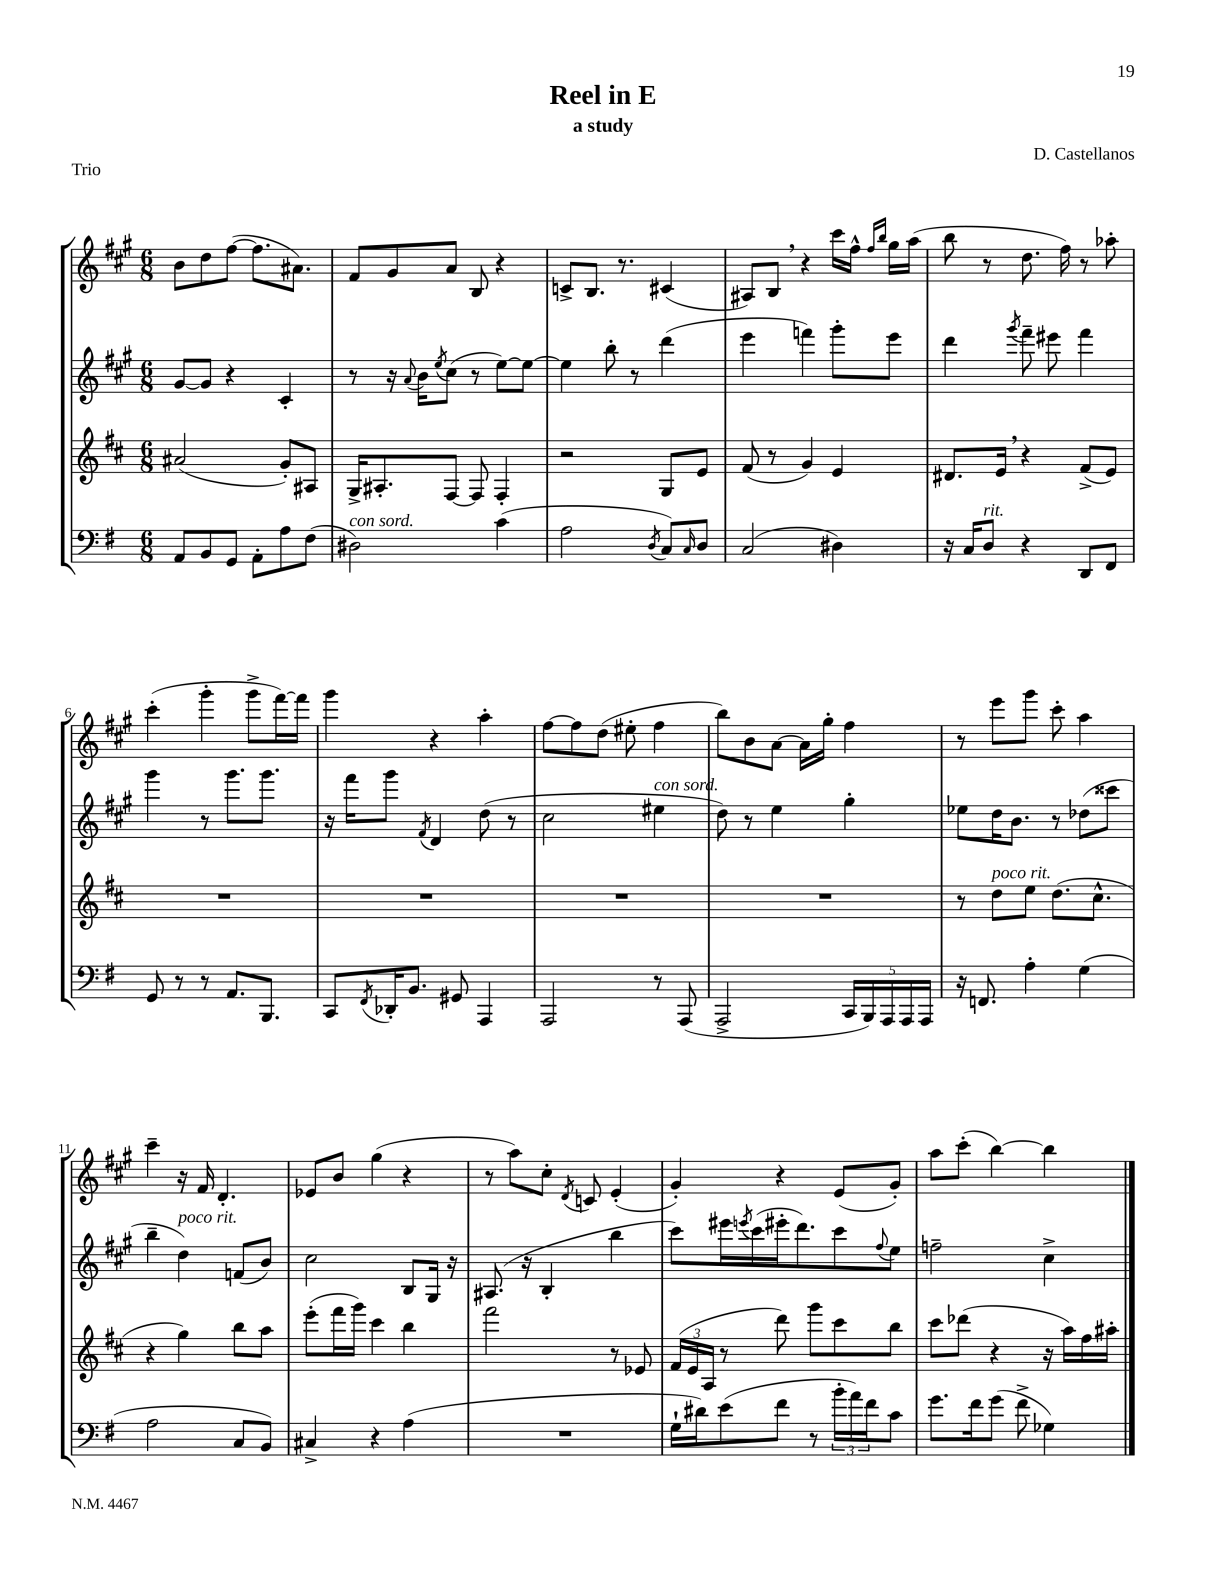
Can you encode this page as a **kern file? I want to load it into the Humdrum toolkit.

**kern	**kern	**kern	**kern
*staff4	*staff3	*staff2	*staff1
*clefF4	*clefG2	*clefG2	*clefG2
*k[f#]	*k[f#c#]	*k[f#c#g#]	*k[f#c#g#]
*M6/8	*M6/8	*M6/8	*M6/8
8AA	(2a#	[8g#	8b
8BB	.	8g#]	8dd
8GG	.	4r	([8ff#
8AA'	.	.	8.ff#]
8A	8g')	4c#'	.
.	.	.	8.a#)
(8F#	8A#	.	.
=	=	=	=
2D#)	16G^	8r	8f#
.	8.A#'	.	.
.	.	16r	8g#
.	.	8qqa	.
.	.	16b	.
.	.	8qee	.
.	[8F#	(8cc#	8a
.	8F#]	8r	8B
(4c	4F#'	[8ee)	4r
.	.	8ee_	.
=	=	=	=
2A	2r	4ee]	8c^
.	.	.	8.B
.	.	8bb'	.
.	.	.	8.r
.	.	8r	.
8qD	.	.	.
8C)	8G	(4ddd	(4c#
16qqC	.	.	.
8D	8e	.	.
=	=	=	=
(2C	(8f#	4eee	8A#)
.	8r	.	8B
.	4g)	4fff)	4r
4D#)	4e	8ggg#'	16ccc#
.	.	.	16ff#^^
.	.	.	16qqff#
.	.	.	16qqbb
.	.	8eee	16gg#
.	.	.	(16aa
=	=	=	=
16r	8.d#	4ddd	8bb
16C	.	.	.
8D	.	.	8r
.	16e	.	.
.	.	8qggg#	.
4r	4r	8fff#~	8.dd
.	.	8eee#	.
.	.	.	16ff#)
8DD	(8f#^	4fff#	8r
8FF#	8e)	.	8aa-'
=	=	=	=
8GG	2.r	4ggg#	(4ccc#'
8r	.	.	.
8r	.	8r	4ggg#'
8.AA	.	8.ggg#	.
.	.	.	8ggg#^
8.BBB	.	8.ggg#	.
.	.	.	[16fff#)
.	.	.	16fff#]
=	=	=	=
8CC	2.r	16r	4ggg#
.	.	16fff#	.
8qFF#	.	.	.
16DD-'	.	8ggg#	.
8.BB	.	.	.
.	.	8qf#	.
.	.	4d	4r
8GG#	.	.	.
4AAA	.	(8dd	4aa'
.	.	8r	.
=	=	=	=
2AAA	2.r	2cc#	[8ff#
.	.	.	8ff#]
.	.	.	(8dd
.	.	.	8ee#'
8r	.	4ee#	4ff#
(8AAA	.	.	.
=	=	=	=
2AAA^	2.r	8dd)	8bb)
.	.	8r	8b
.	.	4ee	[8a
.	.	.	16a]
.	.	.	16gg#'
20CC	.	4gg#'	4ff#
20BBB)	.	.	.
20AAA	.	.	.
20AAA	.	.	.
20AAA	.	.	.
=	=	=	=
16r	8r	8ee-	8r
8.FF	.	.	.
.	8dd	16dd	8eee
.	.	8.b	.
4A'	8ee	.	8ggg#
.	(8.dd	8r	8ccc#'
(4G	.	(8dd-	4aa
.	8.cc#^^	.	.
.	.	8ccc##	.
=	=	=	=
2A	4r	4bb~	4ccc#~
.	4gg)	4dd)	16r
.	.	.	16f#
.	.	.	4.d'
8C	8bb	(8f	.
8BB)	8aa	8b)	.
=	=	=	=
4C#^	(8eee'	2cc#	8e-
.	16fff#	.	8b
.	16ggg)	.	.
4r	4ccc#	.	(4gg#
(4A	4bb	8B	4r
.	.	16G#	.
.	.	16r	.
=	=	=	=
2.r	2fff#	(8.A#	8r
.	.	.	8aa)
.	.	16r	.
.	.	4B'	8cc#'
.	.	.	8qd
.	.	.	8c
.	8r	4bb	(4e'
.	8e-	.	.
=	=	=	=
16G`	(24f#	8ccc#)	4g#')
.	24e	.	.
16d#)	.	.	.
.	24A	.	.
(8e	8r	16eee#	.
.	.	8qeee	.
.	.	(16ccc#	.
8f#	8ddd)	16eee#'	4r
.	.	8.ddd)	.
8r	8ggg	.	.
24b'	8ccc#	8ccc#	(8e
24a)	.	.	.
24f#	.	.	.
.	.	8qqff#	.
8c	8bb	8ee	8g#')
=	=	=	=
8.g	8ccc#	2ff~	8aa
.	(8ddd-	.	(8ccc#'
16f#	.	.	.
(8g	4r	.	[4bb)
8f#^	.	.	.
4G-)	16r	4cc#^	4bb]
.	16aa)	.	.
.	16ff#	.	.
.	16aa#'	.	.
==	==	==	==
*-	*-	*-	*-
